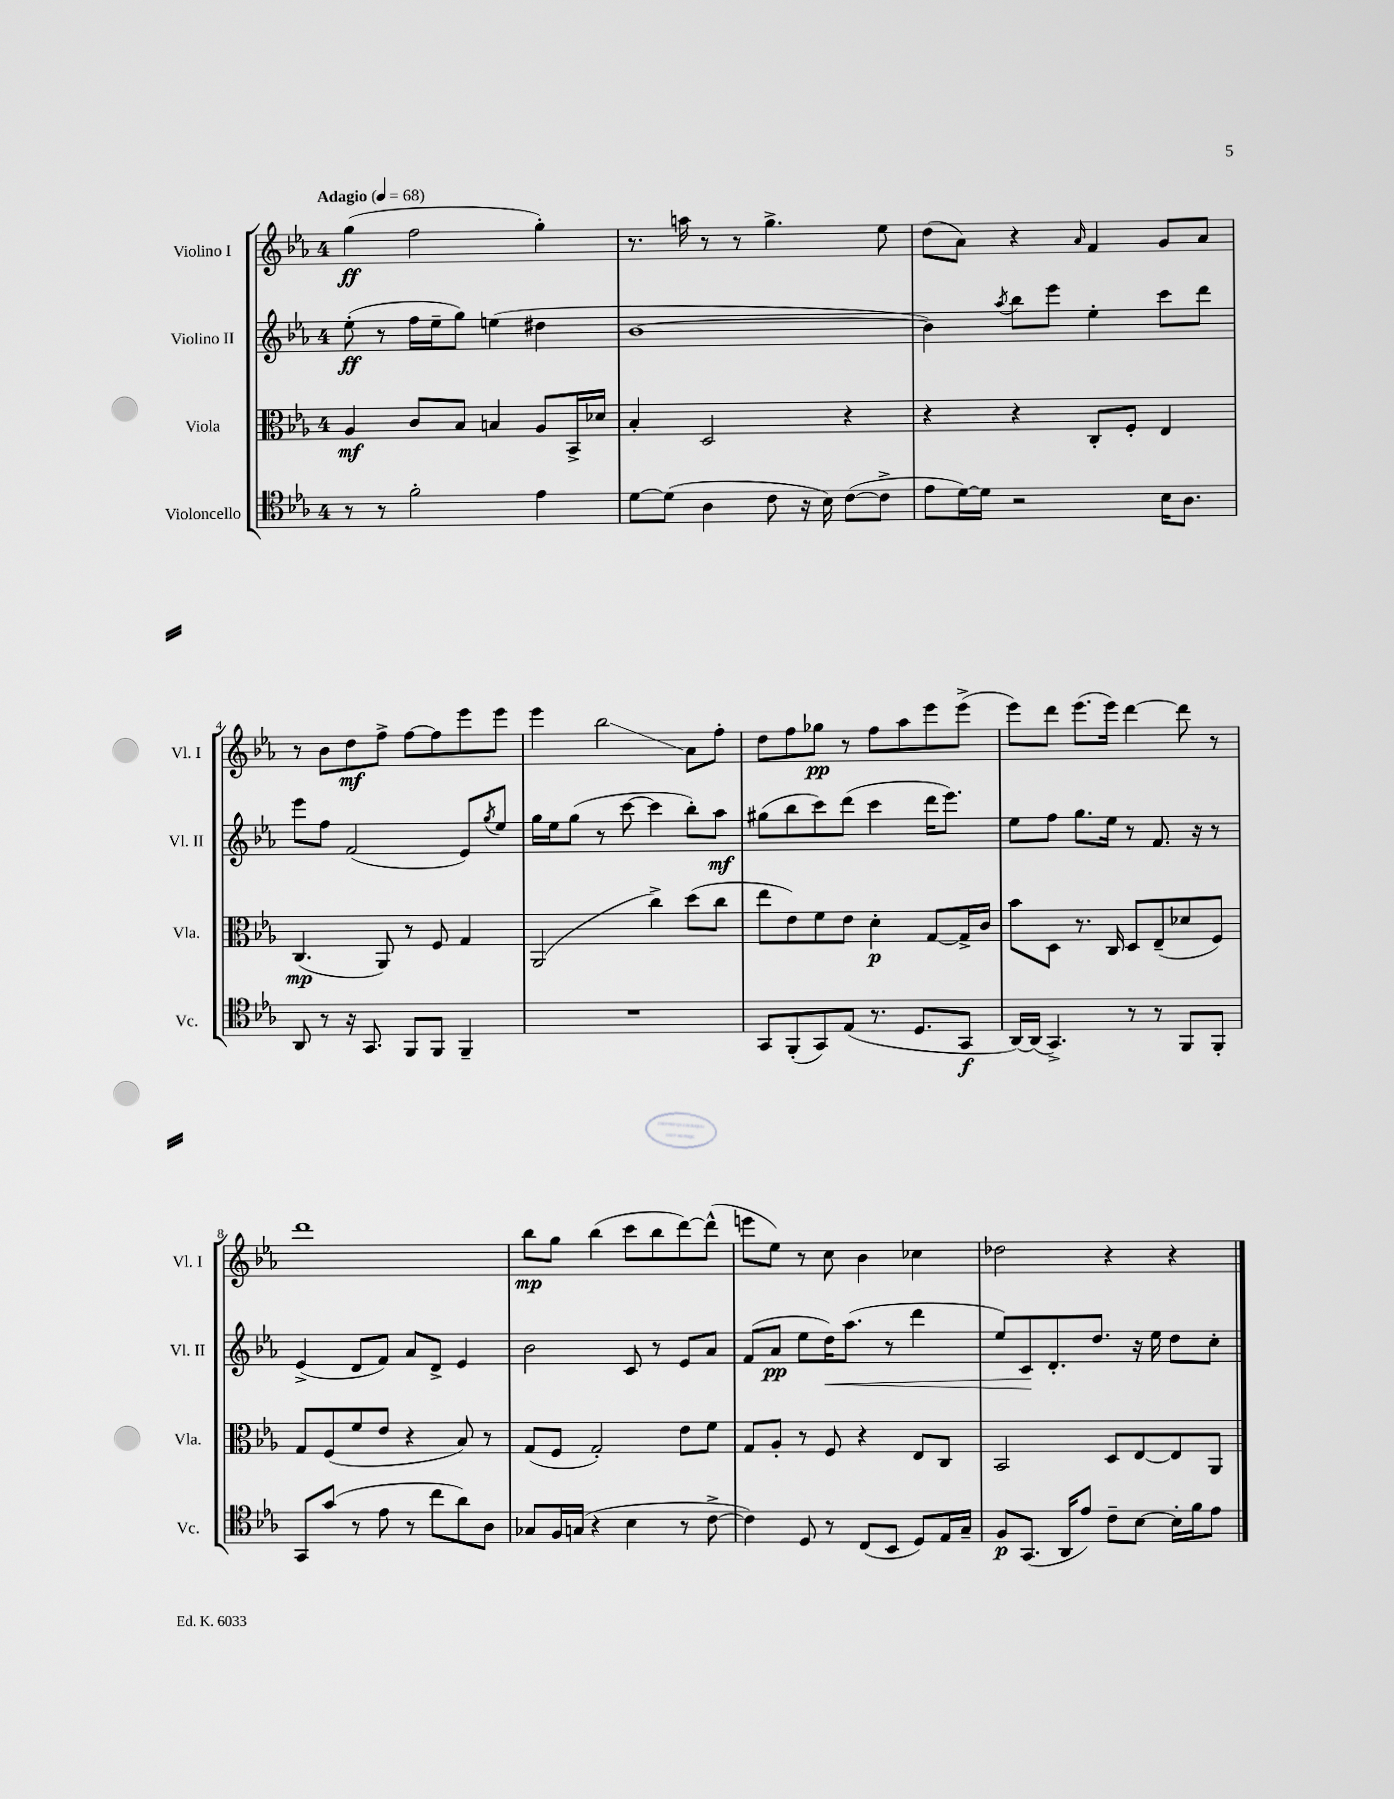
<<
\new StaffGroup <<
\new Staff = "s0" \with { instrumentName = "Violino I" shortInstrumentName = "Vl. I" } {
    \clef treble \key ees \major \once \override Staff.TimeSignature.style = #'single-digit \time 4/4 \tempo "Adagio" 4 = 68
    g''4\ff( f''2 g''4-.) |
    r8. a''16 r8 r8 g''4.-> ees''8 |
    d''8( aes'8) r4 \grace { aes'16 } f'4 g'8 aes'8 |
    r8 bes'8 d''8\mf f''8-> f''8~ f''8 ees'''8 ees'''8 |
    ees'''4 bes''2\glissando aes'8 f''8-. |
    d''8 f''8 ges''8\pp r8 f''8 aes''8 ees'''8 ees'''8->( |
    ees'''8) d'''8 ees'''8.( ees'''16) d'''4~ d'''8 r8 |
    d'''1 |
    bes''8\mp g''8 bes''4( c'''8 bes''8 d'''8~) d'''8-^( |
    e'''8 ees''8) r8 c''8 bes'4 ces''4 |
    des''2 r4 r4 \bar "|." |
}
\new Staff = "s1" \with { instrumentName = "Violino II" shortInstrumentName = "Vl. II" } {
    \clef treble \key ees \major \once \override Staff.TimeSignature.style = #'single-digit \time 4/4
    ees''8-.\ff( r8 f''16 ees''16-- g''8) e''4( dis''4 |
    bes'1~ |
    bes'4) \acciaccatura { aes''8 } bes''8 ees'''8 ees''4-. c'''8 d'''8 |
    ees'''8 f''8 f'2( ees'8) \acciaccatura { g''8 } ees''8 |
    g''16 ees''16 g''8( r8 c'''8~ c'''4 bes''8-.) aes''8\mf |
    gis''8( bes''8 c'''8) d'''8( c'''4 d'''16 ees'''8.) |
    ees''8 f''8 g''8. ees''16 r8 f'8. r16 r8 |
    ees'4->( d'8 f'8) aes'8 d'8-> ees'4 |
    bes'2 c'8 r8 ees'8 aes'8 |
    f'8( aes'8\pp ees''8 d''16\<) aes''8.( r8 d'''4 |
    ees''8) c'8\! d'8.-. d''8. r16 ees''16 d''8 c''8-. \bar "|." |
}
\new Staff = "s2" \with { instrumentName = "Viola" shortInstrumentName = "Vla." } {
    \clef alto \key ees \major \once \override Staff.TimeSignature.style = #'single-digit \time 4/4
    aes4\mf c'8 bes8 b4 aes8 bes,16-> des'16 |
    bes4-. d2 r4 |
    r4 r4 c8-. f8-. ees4 |
    c4.\mp( aes,8) r8 f8 g4 |
    aes,2( c''4->) d''8( c''8 |
    ees''8 ees'8) f'8 ees'8 d'4-.\p g8~ g16-> c'16 |
    bes'8 d8 r8. c16 d8 ees8--( des'8 f8) |
    g8 f8( f'8 ees'8 r4 bes8) r8 |
    g8( f8 g2-.) ees'8 f'8 |
    g8 aes8-. r8 f8 r4 ees8 c8 |
    bes,2 d8 ees8~ ees8 aes,8 \bar "|." |
}
\new Staff = "s3" \with { instrumentName = "Violoncello" shortInstrumentName = "Vc." } {
    \clef tenor \key ees \major \once \override Staff.TimeSignature.style = #'single-digit \time 4/4
    r8 r8 f'2-. ees'4 |
    d'8~ d'8( aes4 c'8 r16 bes16) c'8~( c'8-> |
    ees'8 d'16~) d'16 r2 bes16 aes8. |
    aes,8 r8 r16 g,8. f,8 f,8 f,4-- |
    R1 |
    g,8 f,8-.( g,8) ees8( r8. d8. g,8\f |
    aes,16~) aes,16( g,4.->) r8 r8 f,8 f,8-. |
    g,8 g'8( r8 ees'8 r8 c''8 aes'8) aes8 |
    ges8 f16 g16( r4 bes4 r8 c'8~-> |
    c'4) d8 r8 c8( bes,8 d8) ees16 g16-- |
    f8\p g,8.( aes,16 ees'8) c'8-- bes8~ bes16-. f'16 ees'8 \bar "|." |
}
>>
>>
